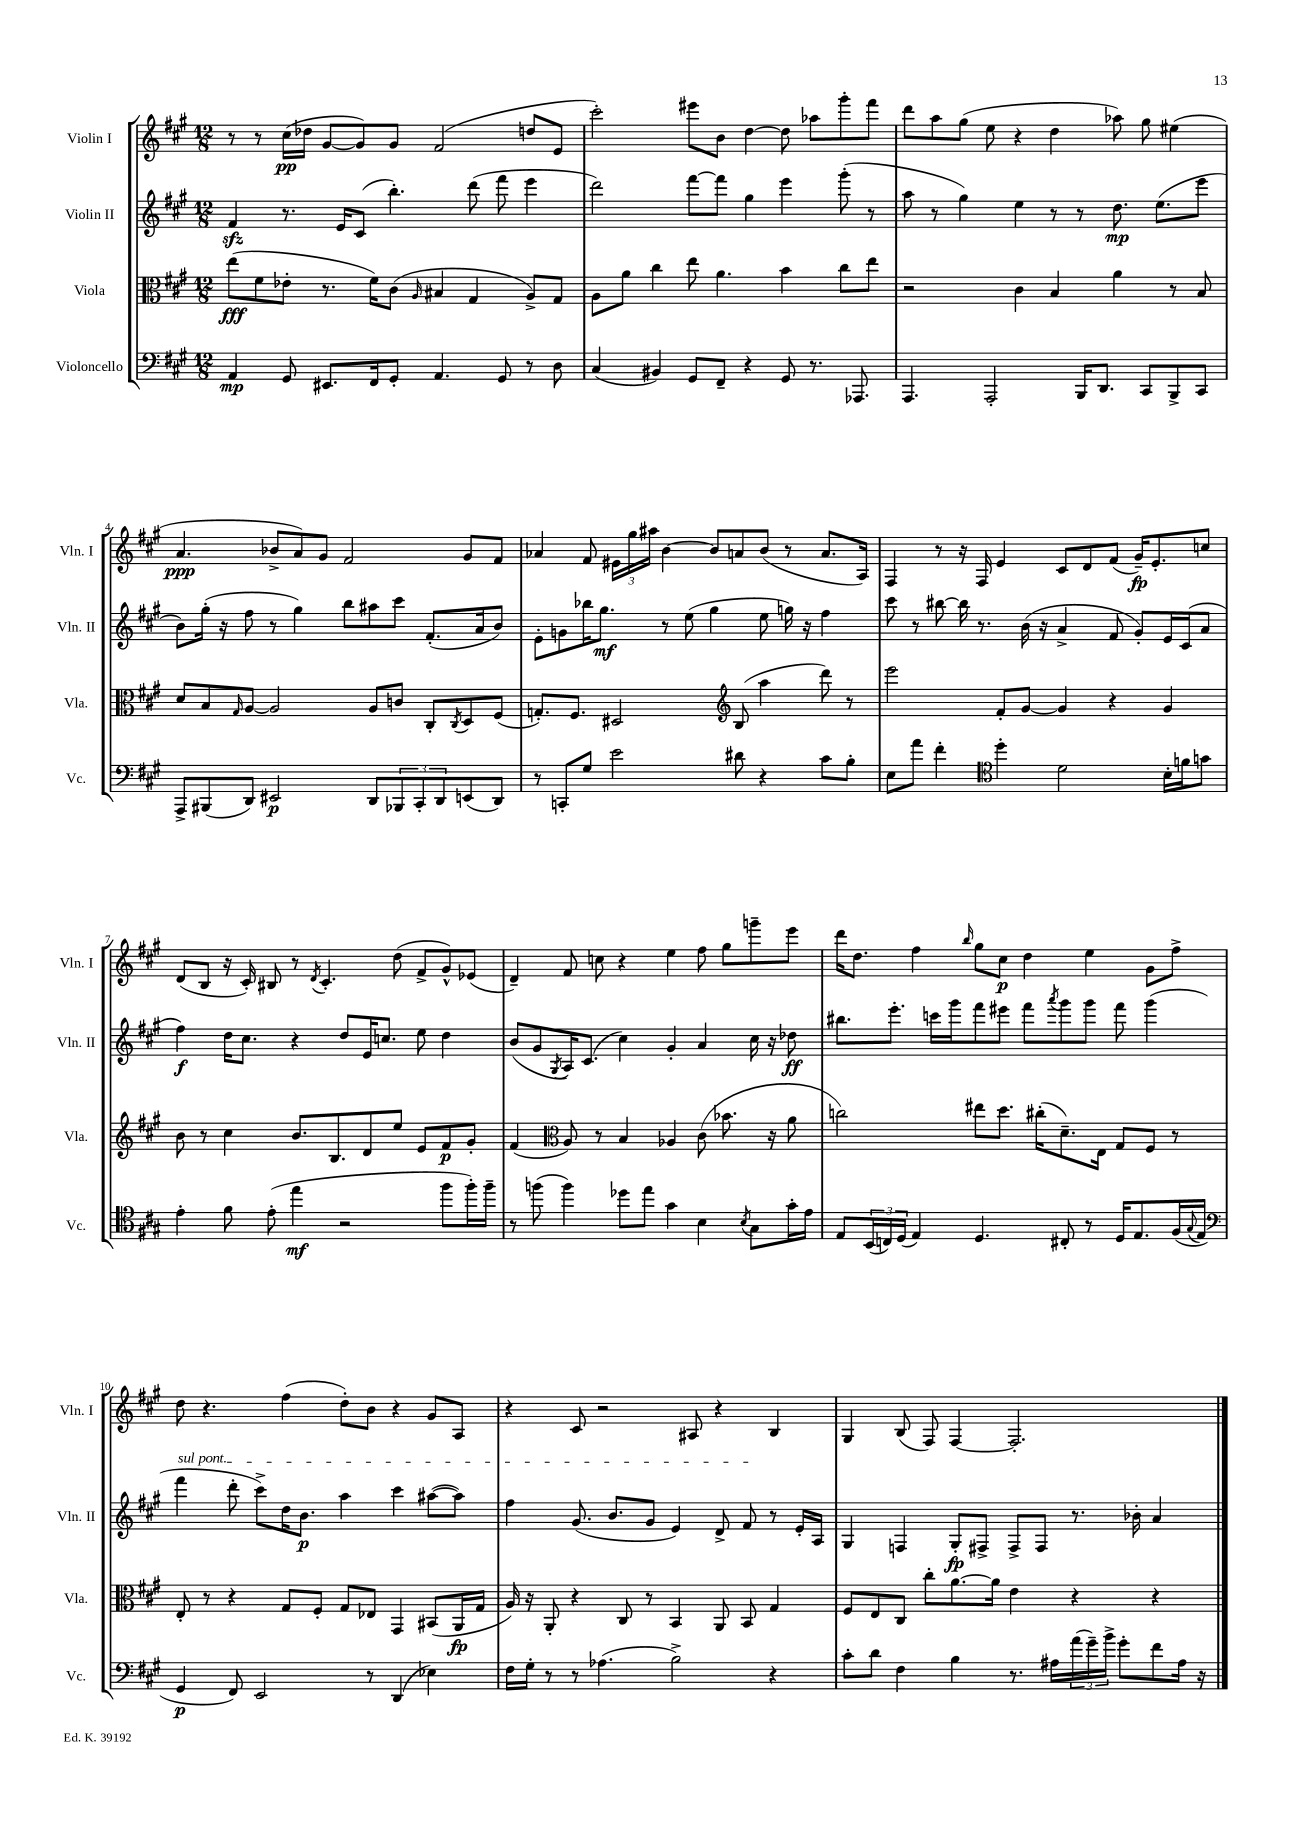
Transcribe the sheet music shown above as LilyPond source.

<<
\new StaffGroup <<
\new Staff = "s0" \with { instrumentName = "Violin I" shortInstrumentName = "Vln. I" } {
    \clef treble \key a \major \numericTimeSignature \time 12/8
    r8 r8 cis''16\pp( des''16 gis'8~ gis'8) gis'8 fis'2( d''8 e'8 |
    cis'''2-.) eis'''8 b'8 d''4~ d''8 aes''8 gis'''8-. fis'''8 |
    d'''8 a''8 gis''8( e''8 r4 d''4 aes''8) gis''8 eis''4( |
    a'4.\ppp bes'8-> a'8) gis'8 fis'2 gis'8 fis'8 |
    aes'4 fis'8 \tuplet 3/2 { eis'16 gis''16 ais''16 } b'4~ b'8 a'8 b'8( r8 a'8. a16) |
    fis4 r8 r16 fis16 e'4 cis'8 d'8 fis'8( gis'16--\fp) e'8.-. c''8 |
    d'8( b8 r16 cis'16-.) bis8 r8 \acciaccatura { d'8 } cis'4.-. d''8( fis'8-> gis'8-^) ees'8( |
    d'4--) fis'8 c''8 r4 e''4 fis''8 gis''8 g'''8-- e'''8 |
    d'''16 d''8. fis''4 \grace { b''16 } gis''8 cis''8\p d''4 e''4 gis'8 fis''8-> |
    d''8 r4. fis''4( d''8-.) b'8 r4 gis'8 a8 |
    r4 cis'8 r2 ais8 r4 b4 |
    gis4 b8( fis8) fis4~ fis2.-. \bar "|." |
}
\new Staff = "s1" \with { instrumentName = "Violin II" shortInstrumentName = "Vln. II" } {
    \clef treble \key a \major \numericTimeSignature \time 12/8
    fis'4\sfz r8. e'16 cis'8( b''4.-.) d'''8( fis'''8 e'''4 |
    d'''2) fis'''8~ fis'''8 gis''4 e'''4 gis'''8-.( r8 |
    a''8 r8 gis''4) e''4 r8 r8 d''8.\mp e''8.( e'''8 |
    b'8) gis''16-.( r16 fis''8 r8 gis''4) b''8 ais''8 cis'''8 fis'8.-.( a'16 b'8) |
    e'8-. g'8 bes''16 gis''8.\mf r8 e''8( gis''4 e''8 g''16) r16 fis''4 |
    cis'''8 r8 bis''8~ bis''16 r8. b'16( r16 a'4-> fis'8 gis'8-.) e'16 cis'16( a'8 |
    fis''4\f) d''16 cis''8. r4 d''8 e'16 c''8. e''8 d''4 |
    b'8( gis'8 \acciaccatura { gis8 } a16) cis'8.( cis''4) gis'4-. a'4 cis''16 r16 des''8\ff |
    bis''8. e'''8.-. c'''16 gis'''16 fis'''8 eis'''8 fis'''8 \acciaccatura { a'''8 } gis'''8 gis'''8 fis'''8 gis'''4( |
    \once \override TextSpanner.bound-details.left.text = \markup { \italic "sul pont." } fis'''4\startTextSpan d'''8-. cis'''8->) d''16 b'8.\p a''4 cis'''4 ais''8~( ais''8) |
    fis''4 gis'8.( b'8. gis'8 e'4) d'8-> fis'8\stopTextSpan r8 e'16-. a16 |
    gis4 f4 gis8-.\fp fis8-> fis8-> fis8 r8. bes'16-. a'4 \bar "|." |
}
\new Staff = "s2" \with { instrumentName = "Viola" shortInstrumentName = "Vla." } {
    \clef alto \key a \major \numericTimeSignature \time 12/8
    e''8\fff( fis'8 ees'8-. r8. fis'16) cis'8( \grace { a16 } bis4 gis4 a8->) gis8 |
    a8 a'8 cis''4 e''8 a'4. b'4 cis''8 e''8 |
    r2 cis'4 b4 a'4 r8 b8 |
    d'8 b8 \grace { gis16 } a8~ a2 a8 c'8 cis8-. \acciaccatura { cis8 } d8 fis8( |
    g8.-.) fis8. dis2 \clef treble b8( a''4 d'''8) r8 |
    e'''2 fis'8-. gis'8~ gis'4 r4 gis'4 |
    b'8 r8 cis''4 b'8. b8. d'8 e''8 e'8 fis'8\p gis'8-. |
    fis'4( \clef alto a8) r8 b4 aes4 cis'8( bes'8. r16 a'8 |
    c''2) eis''8 d''8. cis''16-.( d'8.--) e16 gis8 fis8 r8 |
    e8-. r8 r4 gis8 fis8-. gis8 ees8 gis,4 bis,8( a,16\fp gis16 |
    a16) r16 a,8-. r4 cis8 r8 b,4 a,8 b,8 gis4 |
    fis8 e8 cis8 cis''8-. a'8.~ a'16 e'4 r4 r4 \bar "|." |
}
\new Staff = "s3" \with { instrumentName = "Violoncello" shortInstrumentName = "Vc." } {
    \clef bass \key a \major \numericTimeSignature \time 12/8
    a,4\mp gis,8 eis,8. fis,16 gis,8-. a,4. gis,8 r8 d8 |
    cis4( bis,4) gis,8 fis,8-- r4 gis,8 r8. aes,,8. |
    a,,4. a,,2-. b,,16 d,8. cis,8 b,,8-> cis,8 |
    a,,8-> bis,,8( d,8) eis,2\p d,8 \tuplet 3/2 { bes,,8 cis,8-. d,8 } e,8( d,8) |
    r8 c,8-. gis8 e'2 dis'8 r4 cis'8 b8-. |
    e8 a'8 fis'4-. \clef tenor d''4-. d'2 b16-. f'16 g'8 |
    e'4-. fis'8 e'8-.( e''4\mf r2 fis''8 fis''16-.) fis''16-- |
    r8 f''8( f''4) des''8 e''8 gis'4 b4 \acciaccatura { b8 } gis8 gis'16-. e'16 |
    e8 \tuplet 3/2 { b,16( c16) d16( } e4) d4. cis8-. r8 d16 e8. fis16( \appoggiatura { gis8 } e16 |
    \clef bass gis,4\p fis,8) e,2 r8 d,4( ees4) |
    fis16 gis16-. r8 r8 aes4.( b2->) r4 |
    cis'8-. d'8 fis4 b4 r8. ais16 \tuplet 3/2 { a'16( gis'16--) b'16-> } gis'8-. fis'8 ais16 r16 \bar "|." |
}
>>
>>
